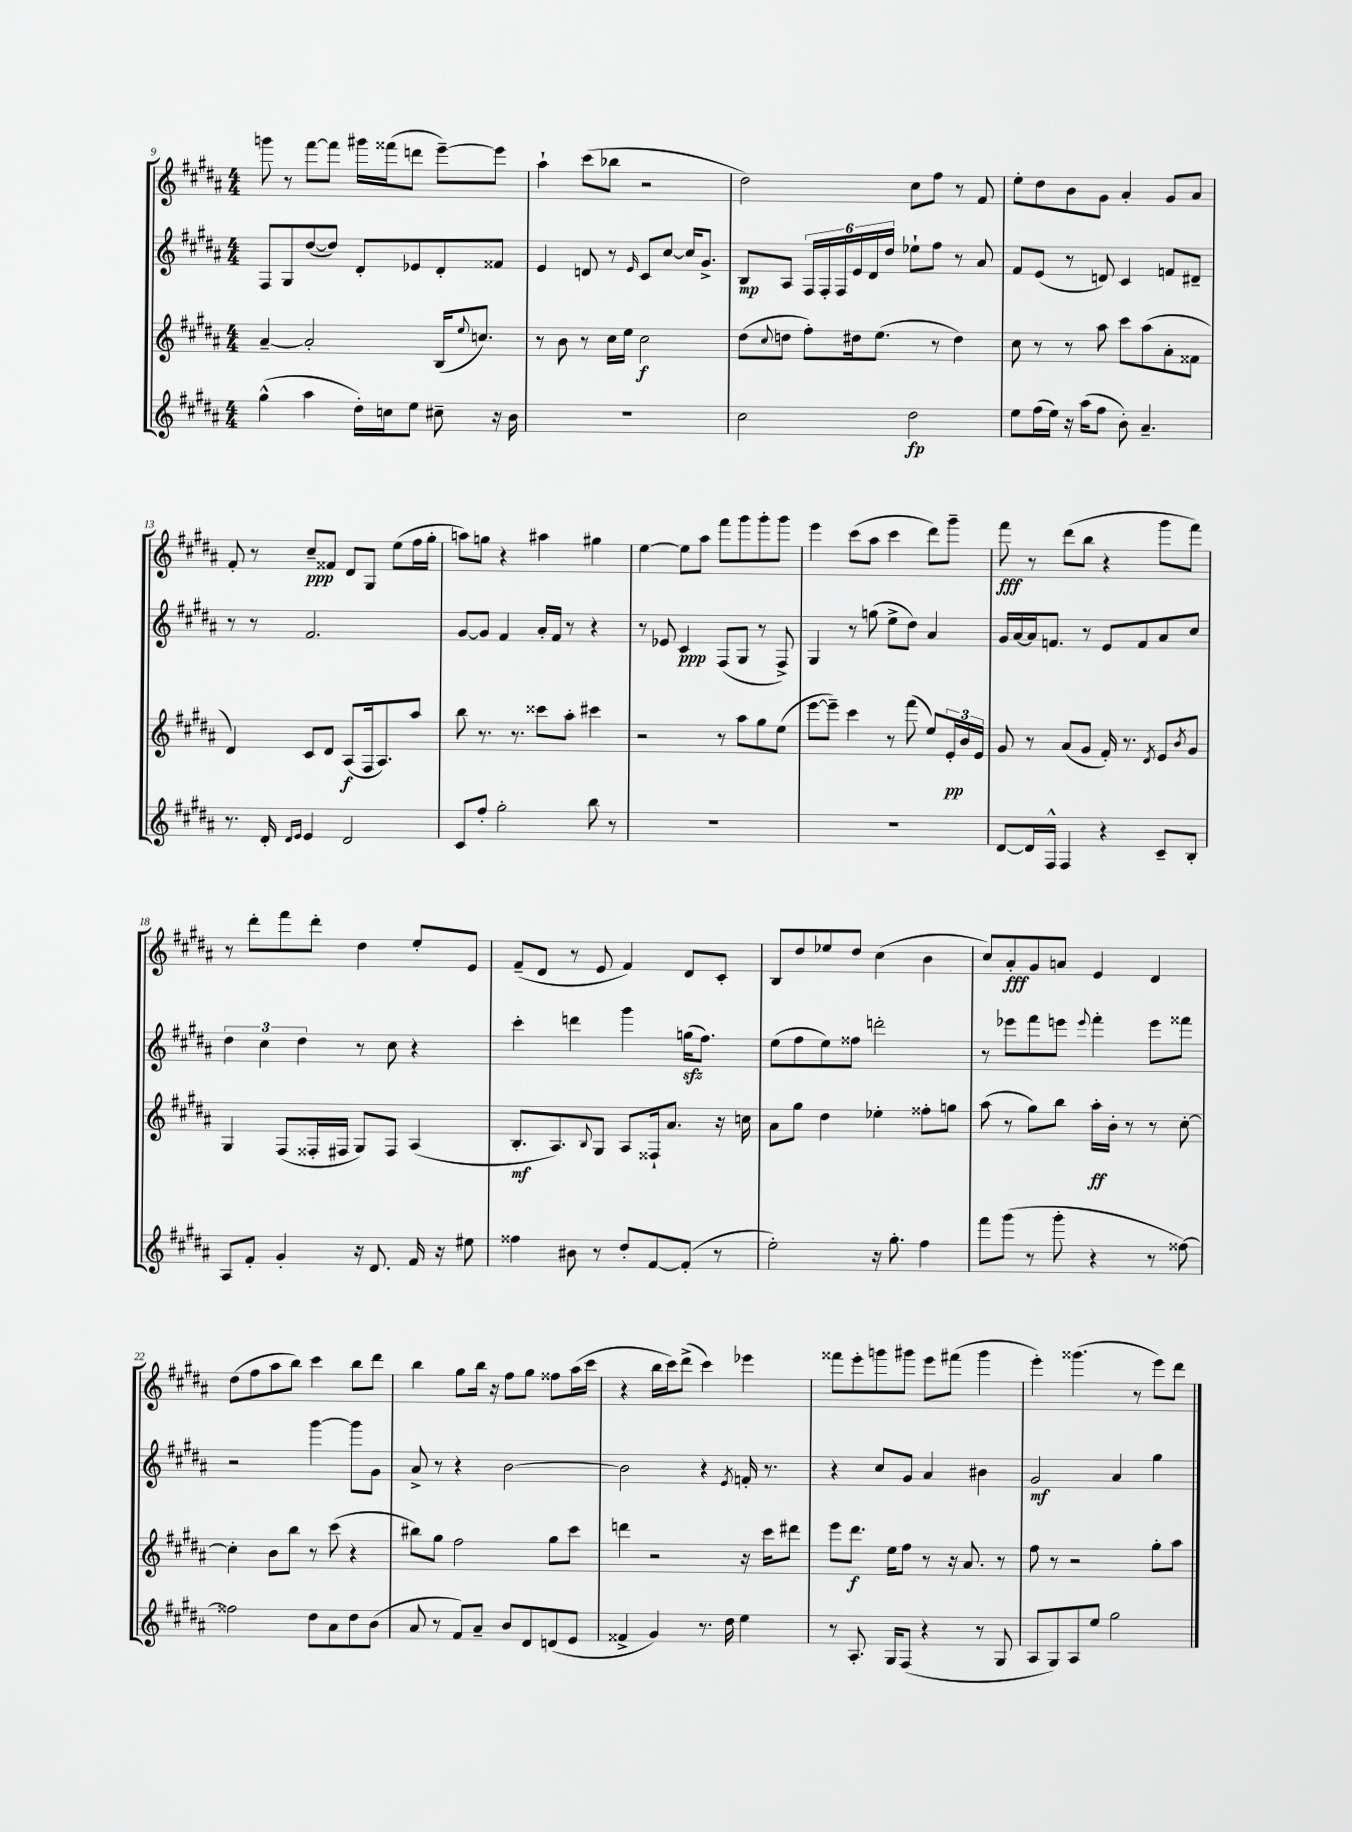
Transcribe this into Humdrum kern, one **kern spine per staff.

**kern	**kern	**kern	**kern
*staff4	*staff3	*staff2	*staff1
*clefG2	*clefG2	*clefG2	*clefG2
*k[f#c#g#d#a#]	*k[f#c#g#d#a#]	*k[f#c#g#d#a#]	*k[f#c#g#d#a#]
*M4/4	*M4/4	*M4/4	*M4/4
(4gg#^^\	[4a#~/	8F#/L	8ggg\
.	.	8G#/	8r
4aa#\	2a#'/]	([8dd#/	[8fff#\L
.	.	8dd#/]J)	8fff#\]J
16dd#'\LL)	.	8d#'/L	16ggg#\LL
16cc\J	.	.	(16fff##\J
8ee\J	.	8e-/	8ddd\J
8cc#~\	(16B/LK	8d#'/	[8eee~\L)
.	8qqee/	.	.
.	8.cc/J)	.	.
16r	.	8f##/J	8eee\]J
16b\	.	.	.
=	=	=	=
1r	8r	4e/	4aa#`\
.	8b\	.	.
.	8r	8d/	(8ccc#\L
.	16cc#\LL	8r	8bb-\J
.	16ee\JJ	.	.
.	.	16qqe/	.
.	2cc#\	8c#/L	2r
.	.	[8cc#/J	.
.	.	16cc#/]LK	.
.	.	8.g#^/J	.
=	=	=	=
2cc#\	(8dd#\L	8B/L	2dd#\)
.	8qqcc#/	.	.
.	8dd\J	8A#/J	.
.	8ff#'\L)	24F#/LL	.
.	.	24F#'/	.
.	.	24F#/	.
.	16dd#\k	24e/	.
.	.	24d#/	.
.	(8.ee\J	.	.
.	.	24dd#/JJ	.
2dd#\	.	8ee-`\L	8cc#\L
.	8r	8ff#\J	8ff#\J
.	4dd#\)	8r	8r
.	.	8a#/	8f#/
=	=	=	=
8ee\L	8cc#\	8f#/L	8ee'\L
(16ff#\L	8r	(8e/J	8dd#\
16ee\JJ)	.	.	.
16r	8r	8r	8b\
(16aa#\LK	.	.	.
8ff#\J	8aa#\	8d/)	8g#\J
8b'\)	8ccc#\L	4c#/	4a#'/
4.a#~/	(8aa#\	.	.
.	8a#'\	8f/L	8g#/L
.	8f##\J	8d#~/J	8a#/J
=	=	=	=
8.r	4d#/)	8r	8f#'/
.	.	8r	8r
16d#'/	.	.	.
16qqd#/LL	.	.	.
16qqe/JJ	.	.	.
4e/	8c#/L	2.f#/	8cc#~/L
.	8d#/J	.	8f##/J
2d#/	(8A#/L	.	8d#/L
.	16F#/k	.	8G#/J
.	8.A#/)	.	.
.	.	.	(8ee\L
.	8aa#/J	.	16ff#\L
.	.	.	16gg#'\JJ
=	=	=	=
8c#/L	8bb\	[8g#/L	8aa\L)
8ff#'/J	8.r	8g#/]J	8gg\J
2gg#'\	.	4f#/	4r
.	8.r	.	.
.	8ccc##\L	16a#'/LL	4aa#\
.	.	16f#/JJ	.
.	8aa#'\J	8r	.
8bb\	4ccc#\	4r	4gg#\
8r	.	.	.
=	=	=	=
1r	2r	8r	[4ee\
.	.	8e-/	.
.	.	4c#/	8ee\]L
.	.	.	8aa#\J
.	8r	(8F#/L	8fff#\L
.	8aa#\L	8G#/J	8ggg#\
.	8gg#\	8r	8ggg#'\
.	(8ee\J	8F#^/)	8ggg#\J
=	=	=	=
1r	[8eee\L	4G#/	4eee\
.	8eee~\]J)	.	.
.	4ccc#\	8r	(8ccc#\L
.	.	(8gg\	8aa#\J
.	8r	8ee^\L	4ccc#\
.	(8fff#\	8dd#\J)	.
.	8ee/L)	4a#/	8ddd#\L)
.	24e'/L	.	8ggg#~\J
.	24b/	.	.
.	24e/JJ	.	.
=	=	=	=
[8d#/L	8g#/	16g#/LL	8fff#\
.	.	[16a#/	.
16d#/]L	8r	16a#/]J	8r
16F#^^/JJ	.	8.f/J	.
4F#/	(8a#/L	.	(8ddd#\L
.	8g#/J	8r	8bb\J
4r	16f#'/)	8e/L	4r
.	8.r	.	.
.	.	8f/	.
.	8qd#/	.	.
8c#~/L	8e/L	8a#/	8ggg#\L
.	8qb/	.	.
8B'/J	8g#/J	8cc#/J	8fff#\J)
=	=	=	=
8A#/L	4G#/	6dd#\	8r
8f#'/J	.	.	8ddd#'\L
.	.	6cc#\	.
4g#'/	(8F#/L	.	8fff#\
.	.	6dd#\	.
.	16F##'/L	.	8ddd#'\J
.	16F#/JJ	.	.
16r	8G#/L)	8r	4dd#\
8.d#/	.	.	.
.	8F#/J	8cc#\	.
16f#/	(4A#/	4r	8ee'/L
16r	.	.	.
8ee#\	.	.	8e/J
=	=	=	=
4ff##\	8.B'/L	4ccc#'\	(8f#~/L
.	.	.	8d#/J
.	8.A#/)	.	.
8b#\	.	4ddd\	8r
.	8qqB/	.	.
8r	8G#/J	.	8e/
8dd#'/L	8A#/L	4ggg#\	4f#/)
[8f#/	16F##`/k	.	.
.	8.a#/J	.	.
(8f#'/]J	.	(16gg\LK	8d#/L
.	.	8.ff#\J)	.
8r	16r	.	8c#'/J
.	16cc\	.	.
=	=	=	=
2ee'\)	8a#\L	(8ee\L	8B/L
.	8gg#\J	8ff#\	8dd#/
.	4dd#\	8ee\)	8ee-/
.	.	8ff##\J	8dd#/J
16r	4ee-'\	2ddd'\	(4cc#\
8.gg#'\	.	.	.
4ff#\	8ff##'\L	.	4b\
.	8gg\J	.	.
=	=	=	=
8fff#\L	(8aa#\	8r	8cc#/L)
(8ggg#\J	8r	8eee-\L	8a#'/
8r	8gg#\L)	8fff#\	8g#/
8ggg#'\	8bb\J	8eee\J	8a/J
.	.	8qqeee/	.
4r	16aa#'\LL	4fff#'\	4e/
.	16b'\JJ	.	.
.	8r	.	.
8r	8r	8eee\L	4d#/
[8ff##\)	[8cc#'\	8fff##\J	.
=	=	=	=
2ff##\]	4cc#'\]	2r	(8dd#\L
.	.	.	8ff#\
.	8b\L	.	8aa#\
.	8bb\J	.	8bb\J)
8dd#\L	8r	[4ggg#\	4ccc#\
8a#\	(8ccc#\	.	.
8dd#\	4r	8ggg#\]L	8bb\L
(8b\J	.	8g#\J	8ddd#\J
=	=	=	=
8a#/	8bb#\L)	8a#^/	4bb\
8r	8gg#\J	8r	.
8f#/L)	2ff#\	4r	8gg#\L
8a#~/J	.	.	16bb\Jk
.	.	.	16r
8b/L	.	[2b\	8ff#\L
8d#/	.	.	8gg#\J
(8d/	8gg#\L	.	8ff##\L
8e/J	8ccc#\J	.	(16aa#\L
.	.	.	16ccc#\JJ
=	=	=	=
4f##^/	4ddd\	2b\]	4r
4g#/)	2r	.	16bb\LL
.	.	.	16ccc#\J)
.	.	.	(8ddd#^\J
8.r	.	4r	4ccc#\)
16dd#\	.	.	.
.	.	8qe/	.
4ee\	16r	16f'/	4eee-\
.	16ccc#\LK	8.r	.
.	8ddd#\J	.	.
=	=	=	=
8r	8eee\L	4r	8fff##\L
8.A#'/	8.ddd#\J	.	8eee'\
.	.	8cc#/L	8ggg\
16G#/LK	16ee\LK	.	.
(8F#/J	8ff#\J	8g#/J	8ggg#\J
4r	8r	4a#/	8eee\L
.	16r	.	(8fff#\J
.	8.a#/	.	.
8r	.	4b#\	4ggg#\
8G#/	8r	.	.
=	=	=	=
8A#/L	8ff#\	2g#/	4eee'\)
8G#/)	8r	.	.
8A#/	2r	.	(4.ggg##\
8ee/J	.	.	.
2gg#\	.	4a#/	.
.	.	.	8r
.	8gg#'\L	4gg#\	8eee\L)
.	8aa#\J	.	8ddd#\J
==	==	==	==
*-	*-	*-	*-
